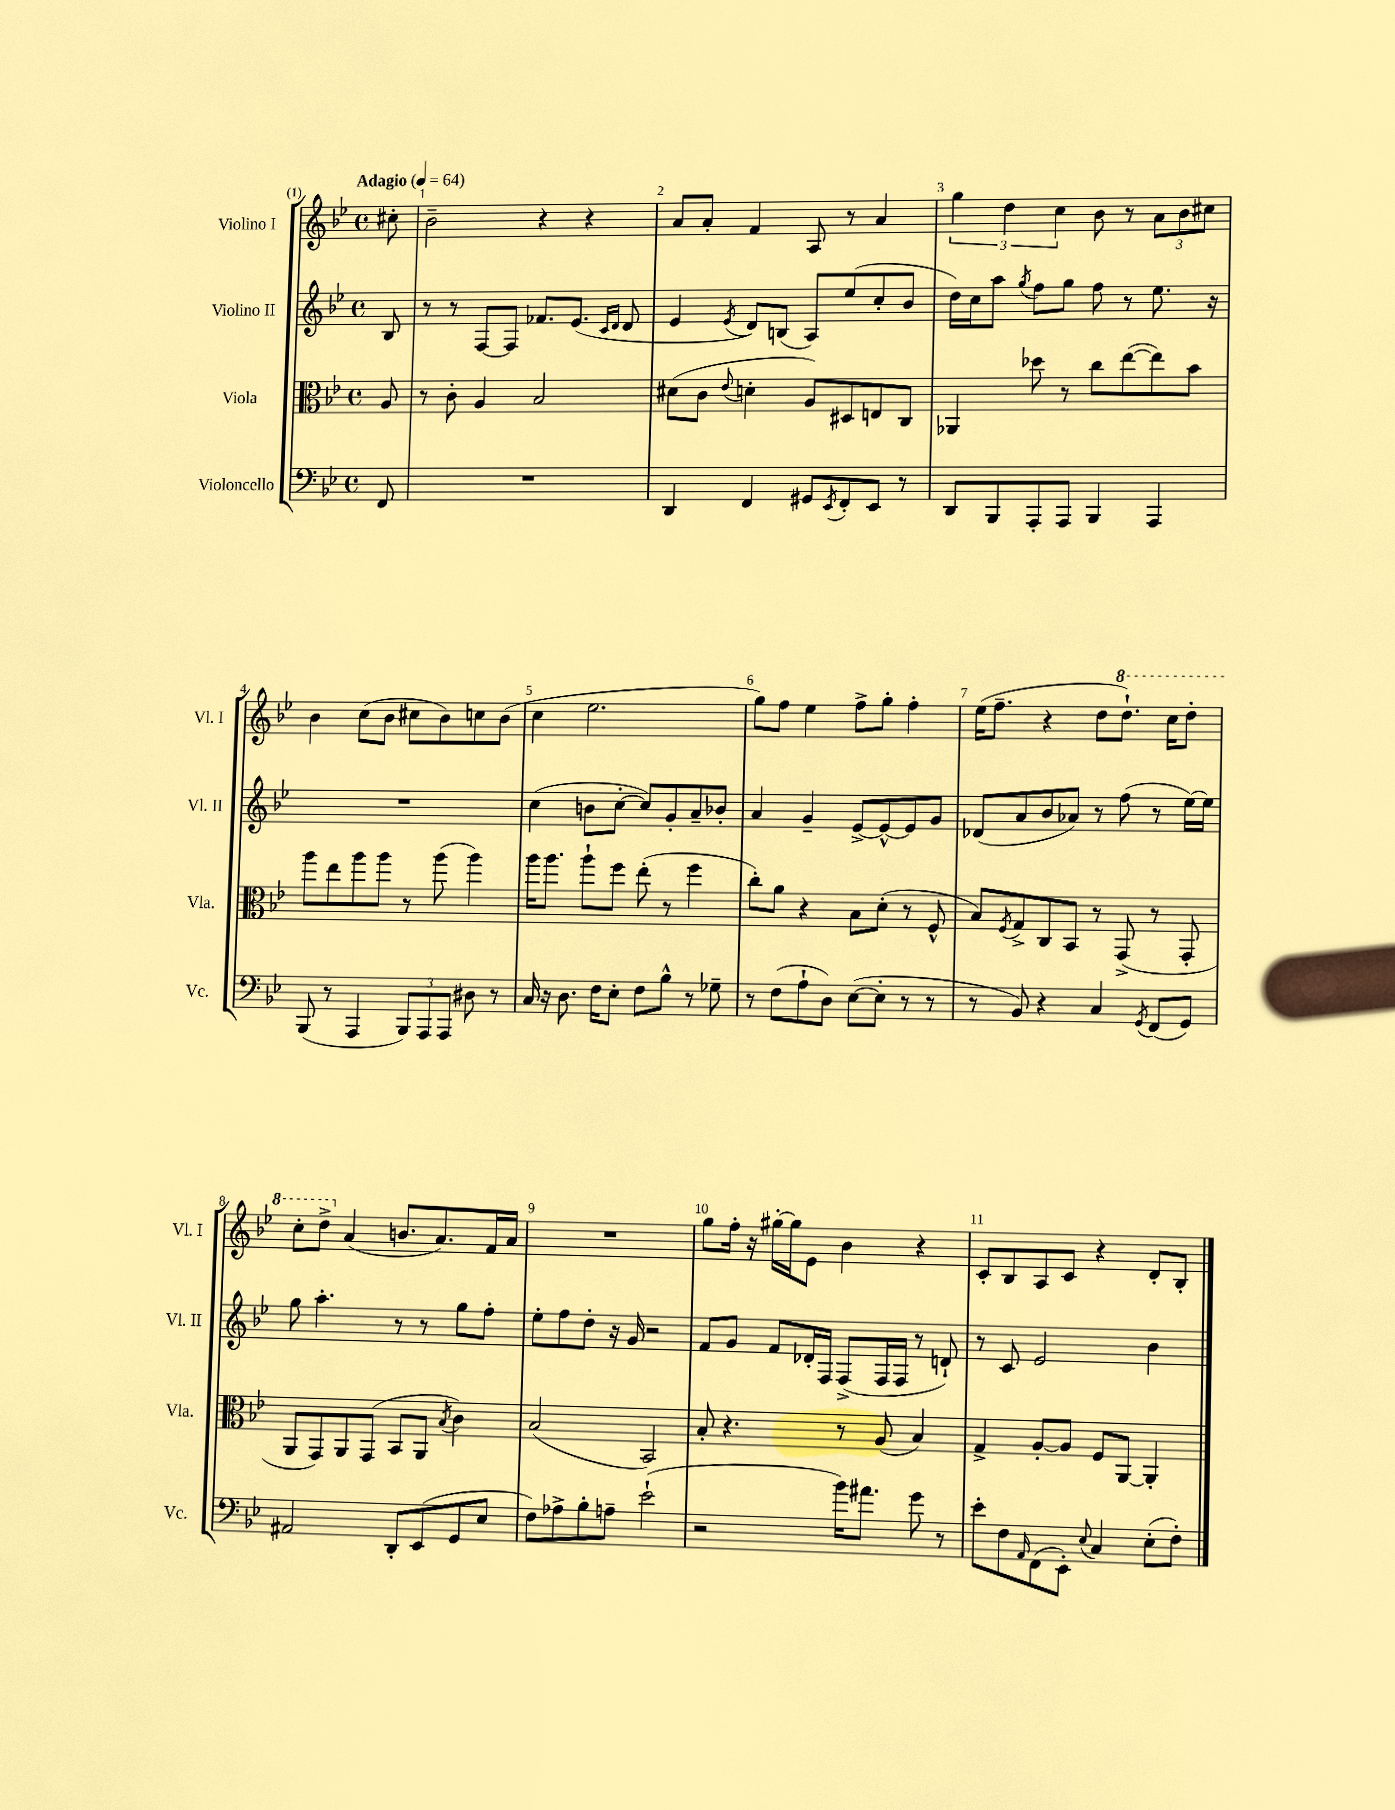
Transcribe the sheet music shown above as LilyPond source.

<<
\new StaffGroup <<
\new Staff = "s0" \with { instrumentName = "Violino I" shortInstrumentName = "Vl. I" } {
    \clef treble \key bes \major \defaultTimeSignature \time 4/4 \partial 8 \tempo "Adagio" 4 = 64
    cis''8-. |
    bes'2-- r4 r4 |
    a'8 a'8-. f'4 a8 r8 a'4 |
    \tuplet 3/2 { g''4 d''4 c''4 } bes'8 r8 \tuplet 3/2 { a'8 bes'8 cis''8 } |
    bes'4 c''8( bes'8 cis''8 bes'8) c''8 bes'8( |
    c''4 ees''2. |
    g''8) f''8 ees''4 f''8-> g''8-. f''4-. |
    ees''16( f''8.-- r4 d''8 \ottava #1 d'''8.-!) c'''16 d'''8-. |
    c'''8-. d'''8-> \ottava #0 a'4( b'8. a'8.) f'16 a'16 |
    R1 |
    g''8 f''16-. r16 gis''16~-. gis''16 ees'8 bes'4 r4 |
    c'8-. bes8 a8 c'8 r4 d'8-. bes8-. \bar "|." |
}
\new Staff = "s1" \with { instrumentName = "Violino II" shortInstrumentName = "Vl. II" } {
    \clef treble \key bes \major \defaultTimeSignature \time 4/4 \partial 8
    bes8 |
    r8 r8 f8~ f8 fes'8. ees'8.( \grace { c'16 d'16 } d'8 |
    ees'4 \acciaccatura { ees'8 } d'8) b8( a8) ees''8( c''8-. bes'8 |
    d''16) c''16 a''8 \acciaccatura { g''8 } f''8 g''8 f''8 r8 ees''8. r16 |
    R1 |
    c''4( b'8 c''8~-. c''8) g'8-. a'8-- bes'8-. |
    a'4 g'4-- ees'8~-> ees'8~-^ ees'8 g'8 |
    des'8( a'8 bes'8 aes'8) r8 f''8( r8 ees''16~) ees''16 |
    g''8 a''4.-. r8 r8 g''8 f''8-. |
    ees''8-. f''8 d''8-. r16 g'16 r2 |
    f'8 g'8 f'8 des'16-. f16 f8->( f16 f16 r8 d'8-!) |
    r8 c'8 ees'2 bes'4 \bar "|." |
}
\new Staff = "s2" \with { instrumentName = "Viola" shortInstrumentName = "Vla." } {
    \clef alto \key bes \major \defaultTimeSignature \time 4/4 \partial 8
    a8 |
    r8 c'8-. a4 bes2 |
    dis'8( c'8 \appoggiatura { ees'8 } d'4-. a8) dis8 e8 c8 |
    aes,4 des''8 r8 c''8 ees''8~( ees''8) bes'8 |
    a''8 ees''8 a''8 a''8 r8 a''8( a''4) |
    a''16 a''8. a''8-! f''8 ees''8-.( r8 f''4 |
    c''8-.) a'8 r4 bes8 d'8-.( r8 f8-^ |
    bes8) \acciaccatura { f8 } g8-> c8 bes,8 r8 g,8->( r8 g,8-. |
    a,8 g,8) a,8 g,8( bes,8 a,8 \acciaccatura { bes8 } c'4) |
    bes2( bes,2) |
    bes8-. r4. r8 a8( bes4) |
    g4-> a8~-. a8 f8 a,8~ a,4-. \bar "|." |
}
\new Staff = "s3" \with { instrumentName = "Violoncello" shortInstrumentName = "Vc." } {
    \clef bass \key bes \major \defaultTimeSignature \time 4/4 \partial 8
    f,8 |
    R1 |
    d,4 f,4 gis,8 \acciaccatura { ees,8 } f,8-. ees,8 r8 |
    d,8 bes,,8 a,,8-. a,,8 bes,,4 a,,4 |
    bes,,8( r8 a,,4 \tuplet 3/2 { bes,,8) a,,8 a,,8 } dis8 r8 |
    c16 r16 d8. f16 ees8-. f8 bes8-^ r8 ges8-- |
    r8 f8( a8-! d8) ees8~( ees8-. r8 r8 |
    r8 bes,8) r4 c4 \acciaccatura { g,8 } f,8( g,8) |
    ais,2 d,8-. ees,8( g,8 ees8 |
    f8) aes8-> bes8-. a8-- ees'2-!( |
    r2 bes'16) ais'8. g'8 r8 |
    ees'8-. f8 \grace { a,16 } f,8( ees,8-.) \appoggiatura { ees8 } c4 ees8-.( f8-.) \bar "|." |
}
>>
>>
\layout { \context { \Score \override BarNumber.break-visibility = ##(#f #t #t) barNumberVisibility = #all-bar-numbers-visible } }
